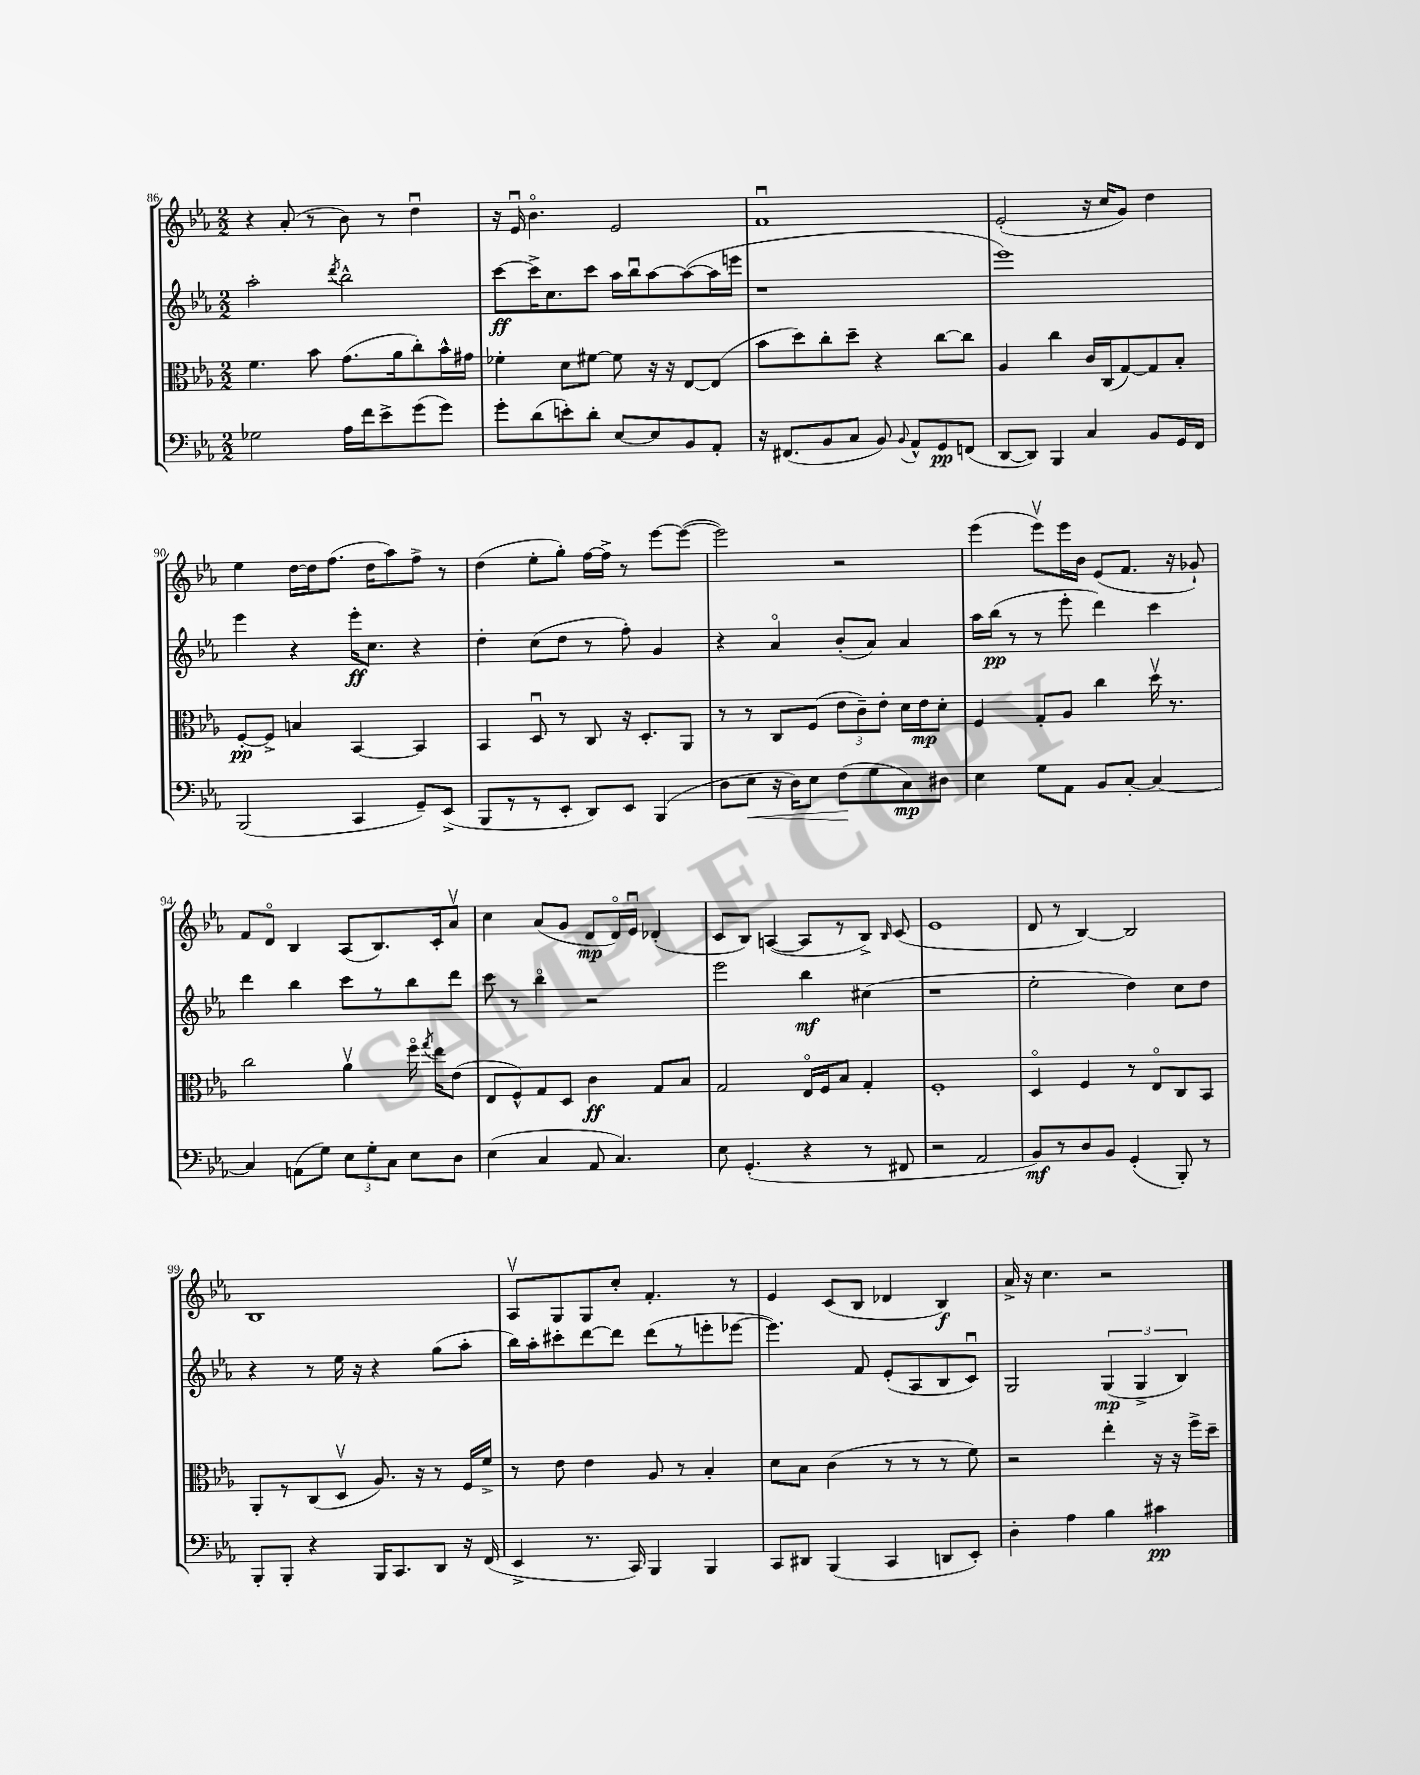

**kern	**kern	**kern	**kern
*staff4	*staff3	*staff2	*staff1
*clefF4	*clefC3	*clefG2	*clefG2
*k[b-e-a-]	*k[b-e-a-]	*k[b-e-a-]	*k[b-e-a-]
*M2/2	*M2/2	*M2/2	*M2/2
2G-	4.f	2aa-'	4r
.	.	.	(8a-'
.	8b-	.	8r
.	.	8qddd	.
16A-	(8.g	2bb-^^	8b-)
16f	.	.	.
8e-^	.	.	8r
.	16a-	.	.
(8g	8cc')	.	4ddu
8g)	16b-^^	.	.
.	16g#	.	.
=	=	=	=
8g'	4f-'	[8ccc	16r
.	.	.	16e-u
(8d	.	16ccc^]	4.b-o
.	.	8.cc	.
8e')	8d	.	.
8d'	[8f#	8ccc	.
[8E-	8f#]	16aa-	2e-
.	.	16bb-u	.
8E-]	16r	[8aa-	.
.	16r	.	.
8BB-	[8E-	(8aa-_	.
8AA-'	(8E-]	16aa-]	.
.	.	16eee	.
=	=	=	=
16r	8b-	1r	1fu
(8.FF#	.	.	.
.	8dd)	.	.
8BB-	8cc'	.	.
8C	8dd~	.	.
8BB-)	4r	.	.
8qqBB-	.	.	.
8AA-^^	.	.	.
8GG	[8cc	.	.
(8FF	8cc]	.	.
=	=	=	=
[8DD	4A-	1eee-)	(2e-'
8DD])	.	.	.
4BBB-	4cc	.	.
4C	16c	.	16r
.	(16C	.	16cc
.	[8G)	.	8g)
8BB-	8G]	.	4dd
16GG	8B-'	.	.
16FF	.	.	.
=	=	=	=
(2BBB-	[8F'	4eee-	4ee-
.	8F^]	.	.
.	4B	4r	[16dd
.	.	.	16dd]
.	.	.	(8.ff
4CC	[4BB-	16eee-'	.
.	.	8.cc	16dd
.	.	.	8aa-)
8GG~)	4BB-]	4r	8ff^
(8EE-^	.	.	8r
=	=	=	=
8BBB-	4BB-	4dd'	(4dd
8r	.	.	.
8r	8Du	(8cc	8ee-'
8EE-'	8r	8dd	8gg')
8DD)	8C	8r	[16ff
.	.	.	16ff^]
8EE-	16r	8ff')	8r
.	8.D'	.	.
(4BBB-	.	4g	[8eee-
.	8AA-	.	(8eee-_
=	=	=	=
8D	8r	4r	2eee-])
8E-	8r	.	.
16r	8C	4a-o	.
16D)	.	.	.
8E-	(8F	.	.
(8F	12e-	(8b-'	2r
.	12c~)	.	.
8G	.	8a-)	.
.	12e-'	.	.
8C)	16d	4a-	.
.	16e-	.	.
8D#	8d'	.	.
=	=	=	=
4E-	4F	16aa-	(4eee-
.	.	(16bb-	.
.	.	8r	.
8G	8G'	8r	8eee-v)
8AA-	8A-	8eee-'	16eee-
.	.	.	16b-
8BB-	4cc	4ddd)	(8e-
[8C'	.	.	8.f
4C_	16ddv	4ccc	.
.	8.r	.	16r
.	.	.	8g-`)
=	=	=	=
4C]	2cc	4ddd	8f
.	.	.	8do
(8AA	.	4bb-	4B-
8G)	.	.	.
12E-	4a-v	8ccc	(8A-
12G'	.	.	.
.	.	8r	8.B-)
12C	.	.	.
8E-	16ffo	8bb-	.
.	8qgg	.	.
.	16ee-	.	16c'
8D	(8e-	8ddd	8a-v
=	=	=	=
(4E-	8E-	8ccc	4cc
.	8F^^)	8r	.
4C	8G	4bb-o	(8a-
.	8D	.	8g
8AA-	4c	2r	8d
4.C)	.	.	16do)
.	.	.	16e-u
.	8G	.	(4d-'
.	8B-	.	.
=	=	=	=
8E-	2G	2eee-	8c
(4.GG'	.	.	8B-)
.	.	.	([4A
4r	16E-o	4bb-	8A]
.	16F	.	.
.	8B-	.	8r
8r	4G'	(4cc#	8B-^)
.	.	.	16qqB-
8FF#	.	.	(8c
=	=	=	=
2r	1F'	1r	1e-
2AA-	.	.	.
=	=	=	=
8BB-)	4Do	2ee-'	8d
8r	.	.	8r
8D	4F	.	[4B-)
8BB-	.	.	.
(4GG'	8r	4dd)	2B-]
.	8E-o	.	.
8BBB-')	8C	8cc	.
8r	8BB-	8dd	.
=	=	=	=
8BBB-'	8AA-'	4r	1B-
8BBB-'	8r	.	.
4r	(8C	8r	.
.	8Dv	16ee-	.
.	.	16r	.
16BBB-	8.A-)	4r	.
8.CC	.	.	.
.	16r	.	.
8DD	8r	(8gg	.
16r	16F	8aa-'	.
(16FF	16f^	.	.
=	=	=	=
4EE-^	8r	16bb-)	8A-v
.	.	16aa-'	.
.	8e-	8ccc#'	8G
8.r	4e-	[8ddd	8G
.	.	8ddd]	8cc'
16CC)	.	.	.
4BBB-	8A-	(8ddd	4.f'
.	8r	8r	.
4BBB-	4B-'	8eee'	.
.	.	[8eee-	8r
=	=	=	=
8CC	8d	4.eee-])	4e-
8DD#	8B-	.	.
(4BBB-	(4c	.	(8c
.	.	8f	8B-
4CC	8r	(8e-'	4d-
.	8r	8A-	.
8DD	8r	8B-	4B-)
8EE-')	8f)	8cu)	.
=	=	=	=
4D'	2r	2G	16a-^
.	.	.	16r
.	.	.	4.cc
4A-	.	.	.
4B-	4ee-'	(6G	2r
.	.	6G^	.
4c#	16r	.	.
.	16r	.	.
.	.	6B-)	.
.	16ff^	.	.
.	16dd~	.	.
==	==	==	==
*-	*-	*-	*-
